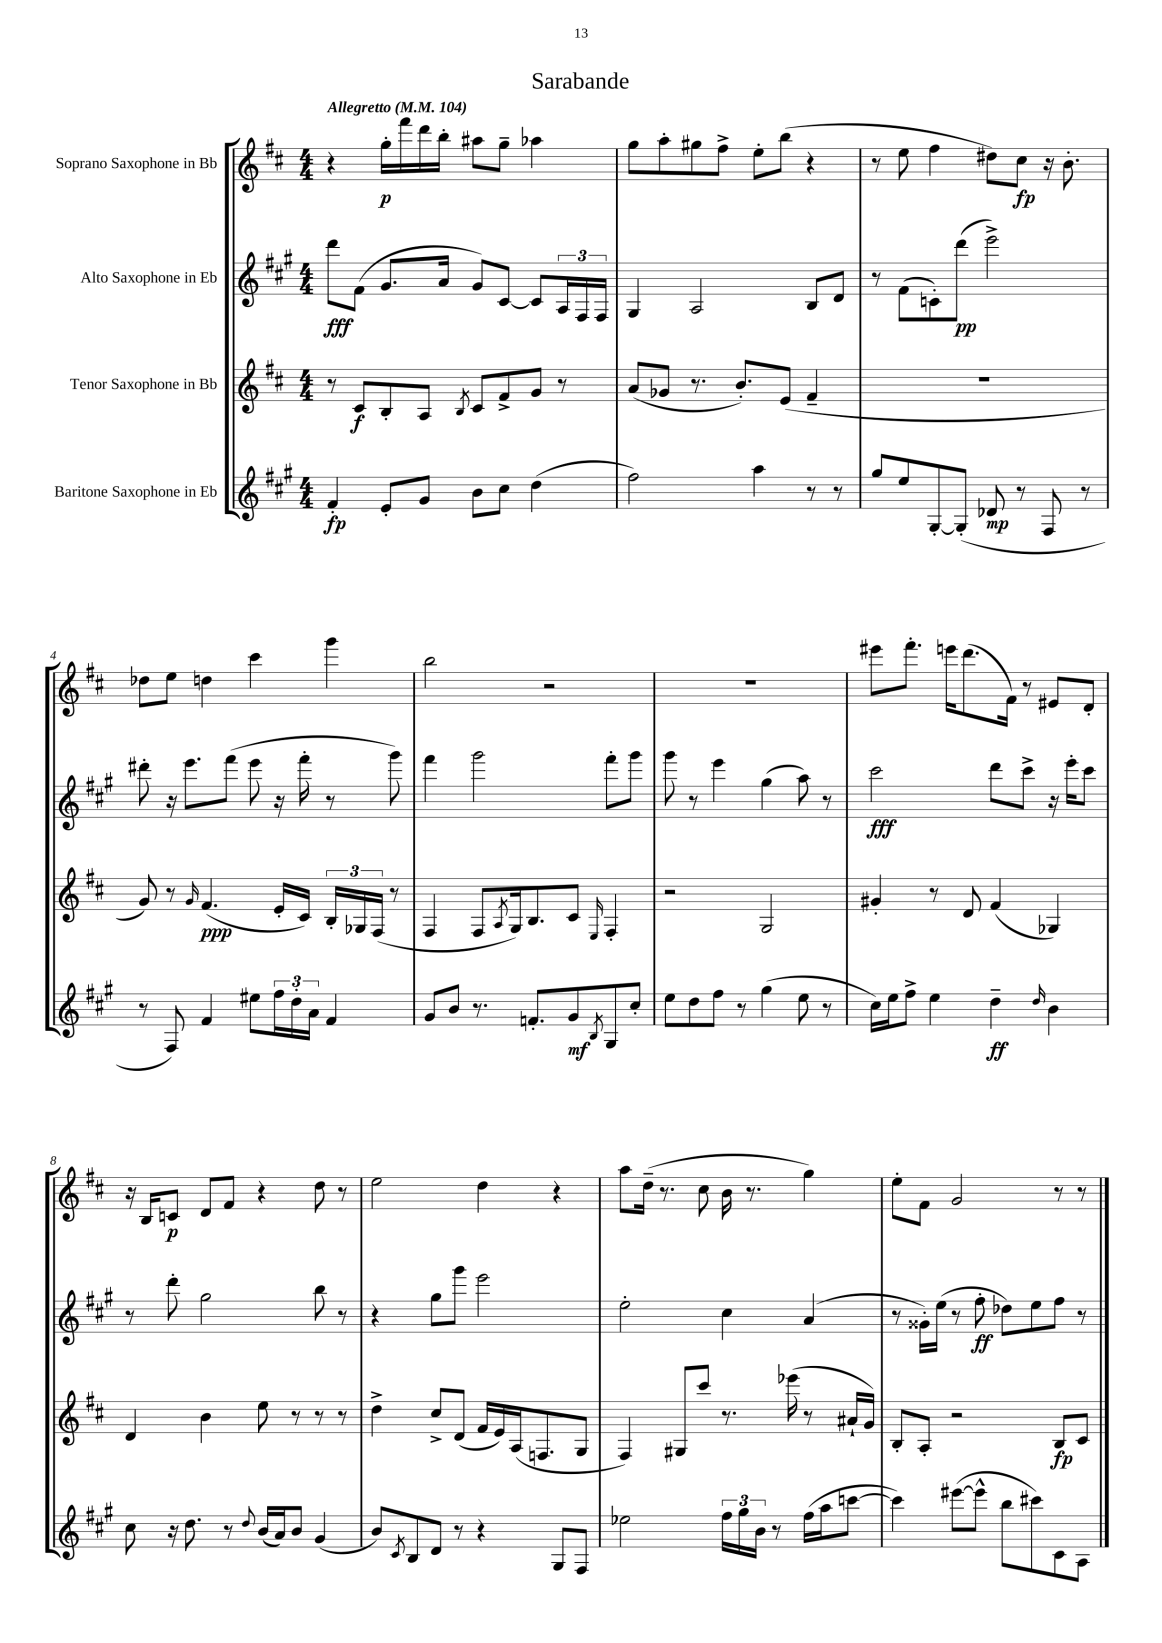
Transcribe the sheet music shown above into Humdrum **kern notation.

**kern	**kern	**kern	**kern
*staff4	*staff3	*staff2	*staff1
*clefG2	*clefG2	*clefG2	*clefG2
*k[f#c#g#]	*k[f#c#]	*k[f#c#g#]	*k[f#c#]
*M4/4	*M4/4	*M4/4	*M4/4
*MM104	*MM104	*MM104	*MM104
4f#'	8r	8ddd	4r
.	8c#	(8f#	.
8e'	8B'	8.g#	16gg'
.	.	.	16fff#
8g#	8A	.	16ddd
.	.	16a	16bb'
.	8qB	.	.
8b	8c#	8g#)	8aa#
8cc#	8f#^	[8c#	8gg~
(4dd	8g	8c#]	4aa-
.	8r	24A	.
.	.	24F#	.
.	.	24F#	.
=	=	=	=
2ff#)	(8a	4G#	8gg
.	8g-	.	8aa'
.	8.r	2A	8gg#
.	.	.	8ff#^
.	8.b')	.	.
4aa	.	.	8ee'
.	(8e	.	(8bb
8r	4f#~	8B	4r
8r	.	8d	.
=	=	=	=
8gg#	1r	8r	8r
8ee	.	(8f#	8ee
[8G#'	.	8c')	4ff#
(8G#']	.	(8ddd	.
8d-	.	2eee^)	8dd#)
8r	.	.	8cc#
8F#	.	.	16r
.	.	.	8.b'
8r	.	.	.
=	=	=	=
8r	8g)	8ddd#'	8dd-
8F#)	8r	16r	8ee
.	.	8.eee	.
.	16qqg	.	.
4f#	(4.f#	.	4dd
.	.	(8fff#	.
8ee#	.	8eee	4ccc#
24ff#	16e'	16r	.
24dd'	.	.	.
.	16c#)	16fff#'	.
24a	.	.	.
4f#	24B'	8r	4ggg
.	24G-	.	.
.	(24F#	.	.
.	8r	8ggg#)	.
=	=	=	=
8g#	4F#	4fff#	2bb
8b	.	.	.
8.r	8F#	2ggg#	.
.	8qA	.	.
.	16G)	.	.
8.f'	8.B	.	.
.	.	.	2r
8g#	8c#	.	.
8qB	16qqE	.	.
8G#	4F#'	8fff#'	.
8cc#'	.	8ggg#	.
=	=	=	=
8ee	2r	8ggg#	1r
8dd	.	8r	.
8ff#	.	4eee	.
8r	.	.	.
(4gg#	2G	(4gg#	.
8ee	.	8aa)	.
8r	.	8r	.
=	=	=	=
16cc#)	4g#'	2ccc#	8eee#
16ee	.	.	.
8ff#^	.	.	8.fff#'
4ee	8r	.	.
.	.	.	16eee
.	8d	.	(8.ddd
4dd~	(4f#	8ddd	.
.	.	.	16f#)
.	.	8ccc#^	8r
16qqdd	.	.	.
4b	4G-)	16r	8e#
.	.	16eee'	.
.	.	8ccc#	8d'
=	=	=	=
8cc#	4d	8r	16r
.	.	.	16B
16r	.	8ddd'	8c
8.dd	.	.	.
.	4b	2gg#	8d
8r	.	.	8f#
8qqdd	.	.	.
(16b	8ee	.	4r
16a)	.	.	.
8b	8r	.	.
(4g#	8r	8bb	8dd
.	8r	8r	8r
=	=	=	=
8b)	4dd^	4r	2ee
8qc#	.	.	.
8B	.	.	.
8d	8cc#^	8gg#	.
8r	(8d	8ggg#	.
4r	16f#	2eee	4dd
.	16e)	.	.
.	(16A	.	.
.	8.F	.	.
8G#	.	.	4r
8F#	8G	.	.
=	=	=	=
2ee-	4F#)	2ee'	8aa
.	.	.	(16dd~
.	.	.	8.r
.	8G#	.	.
.	8ccc#	.	8cc#
24ff#	8.r	4cc#	16b
24gg#	.	.	.
.	.	.	8.r
24b	.	.	.
8r	.	.	.
.	(16eee-	.	.
(16ff#	8r	(4a	4gg)
16aa	.	.	.
[8ccc	16a#`	.	.
.	16g)	.	.
=	=	=	=
4ccc])	8B'	8r	8ee'
.	8A'	16g##')	8f#
.	.	(16ee	.
([8eee#	2r	8r	2g
8eee#^^]	.	8ff#'	.
8bb	.	8dd-)	.
8ccc#)	.	8ee	.
8c#	8B	8ff#	8r
8A	8c#	8r	8r
==	==	==	==
*-	*-	*-	*-
